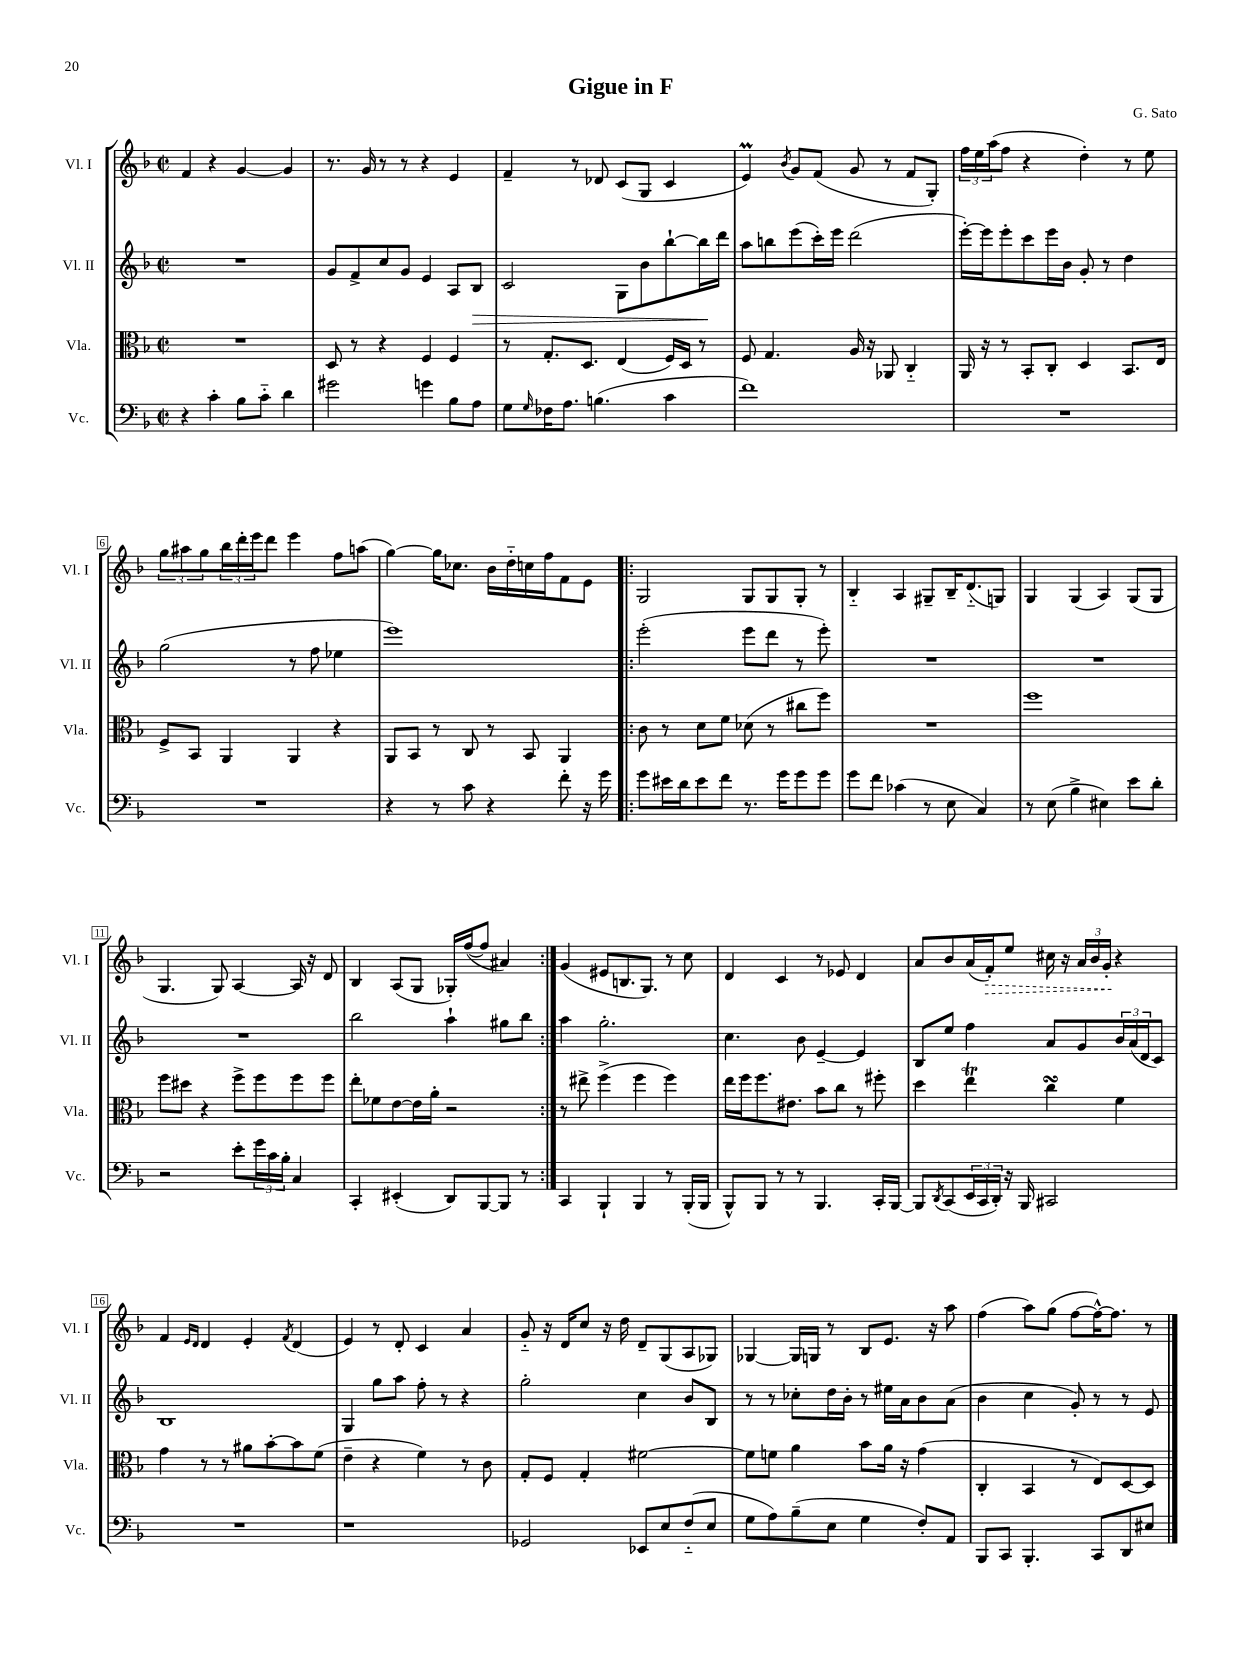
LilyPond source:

\header { title = "Gigue in F" composer = "G. Sato" }
<<
\new StaffGroup <<
\new Staff = "s0" \with { instrumentName = "Vl. I" shortInstrumentName = "Vl. I" } {
    \clef treble \key f \major \defaultTimeSignature \time 2/2
    f'4 r4 g'4~ g'4 |
    r8. g'16 r8 r8 r4 e'4 |
    f'4-- r8 des'8 c'8( g8 c'4 |
    e'4\prall) \acciaccatura { bes'8 } g'8 f'8( g'8 r8 f'8 g8-.) |
    \tuplet 3/2 { f''16 e''16 a''16( } f''8 r4 d''4-.) r8 e''8 |
    \tuplet 3/2 { g''8 ais''8 g''8 } \tuplet 3/2 { bes''16 d'''16-. e'''16 } d'''8 e'''4 f''8 a''8( |
    g''4~) g''16 ces''8. bes'16 d''16-_ c''16 f''16 f'8 e'8 |
    \repeat volta 2 { g2 g8 g8 g8-. r8 |
    bes4-_ a4 gis8-- bes16-- d'8.-_( g8) |
    g4 g4( a4) g8( g8 |
    g4. g8) a4~ a16 r16 d'8 |
    bes4 a8( g8 ges16-.) f''16~( f''8 ais'4) | }
    g'4( eis'8 b8. g8.) r8 c''8 |
    d'4 c'4 r8 ees'8 d'4 |
    a'8 bes'8 a'16( \once \override Hairpin.style = #'dashed-line f'16-.\>) e''8 cis''16 r16 \tuplet 3/2 { a'16 bes'16 g'16-.\! } r4 |
    f'4 \grace { e'16 d'16 } d'4 e'4-. \acciaccatura { f'8 } d'4( |
    e'4) r8 d'8-. c'4 a'4 |
    g'8-_ r16 d'16 c''8 r16 d''16 d'8-- g8( a8 ges8) |
    ges4~ ges16 g16 r8 bes8 e'8. r16 a''8 |
    f''4( a''8) g''8( f''8~ f''16~-^) f''8. r8 \bar "|." |
}
\new Staff = "s1" \with { instrumentName = "Vl. II" shortInstrumentName = "Vl. II" } {
    \clef treble \key f \major \defaultTimeSignature \time 2/2
    R1 |
    g'8 f'8-> c''8 g'8 e'4 a8 bes8\> |
    c'2 g8 bes'8 bes''8~-! bes''16\! d'''16 |
    a''8 b''8 e'''8( c'''16-.) e'''16 d'''2( |
    e'''16~-.) e'''16 e'''8-. c'''8 e'''16 bes'16 g'8-. r8 d''4 |
    g''2( r8 f''8 ees''4 |
    e'''1) |
    \repeat volta 2 { e'''2-.( e'''8 d'''8 r8 e'''8-.) |
    R1 |
    R1 |
    R1 |
    bes''2 a''4-! gis''8 bes''8 | }
    a''4 g''2.-. |
    c''4. bes'8 e'4~-- e'4 |
    bes8 e''8 f''4 a'8 g'8 \tuplet 3/2 { bes'16 a'16( d'16 } c'8) |
    bes1 |
    g4 g''8 a''8 f''8-. r8 r4 |
    g''2-. c''4 bes'8 bes8 |
    r8 r8 ces''8-. d''16 bes'16-. r8 eis''16 a'16 bes'8 a'8( |
    bes'4 c''4 g'8-.) r8 r8 e'8 \bar "|." |
}
\new Staff = "s2" \with { instrumentName = "Vla." shortInstrumentName = "Vla." } {
    \clef alto \key f \major \defaultTimeSignature \time 2/2
    R1 |
    d8 r8 r4 f4 f4 |
    r8 g8.-. d8. e4( f16) d16 r8 |
    f8 g4. a16 r16 aes,8 c4-_ |
    a,16 r16 r8 bes,8-. c8-. d4 bes,8. e16 |
    f8-> bes,8 a,4 a,4 r4 |
    a,8 bes,8 r8 c8 r8 bes,8 a,4 |
    \repeat volta 2 { c'8 r8 d'8 f'8 des'8( r8 cis''8 f''8) |
    R1 |
    f''1 |
    f''8 dis''8 r4 f''8-> f''8 f''8 f''8 |
    e''8-. fes'8 e'8~ e'16 a'16-. r2 | }
    r8 eis''8-> f''4->( f''4 f''4) |
    e''16 f''16 f''8. eis'8. bes'8 c''8 r8 fis''8-. |
    d''4 e''4\trill c''4\turn f'4 |
    g'4 r8 r8 ais'8 bes'8~-. bes'8 f'8( |
    e'4-- r4 f'4) r8 c'8 |
    g8-. f8 g4-. fis'2~ |
    fis'8 f'8 a'4 bes'8 a'16 r16 g'4( |
    c4-. bes,4 r8 e8) d8~ d8 \bar "|." |
}
\new Staff = "s3" \with { instrumentName = "Vc." shortInstrumentName = "Vc." } {
    \clef bass \key f \major \defaultTimeSignature \time 2/2
    r4 c'4-. bes8 c'8-_ d'4 |
    gis'2 g'4 bes8 a8 |
    g8 \grace { g16 } fes16 a8. b4.( c'4 |
    f'1) |
    R1 |
    R1 |
    r4 r8 c'8 r4 f'8-. r16 g'16 |
    \repeat volta 2 { g'8 eis'16 d'16 eis'8 f'8 r8. g'16 g'8 g'8 |
    g'8 f'8 ces'4( r8 e8 c4) |
    r8 e8( bes4-> eis4) e'8 d'8-. |
    r2 e'8-. \tuplet 3/2 { g'16 c'16 bes16-. } c4 |
    c,4-. eis,4-.( d,8) bes,,8~ bes,,8 r8 | }
    c,4 bes,,4-! bes,,4 r8 bes,,16-.( bes,,16 |
    bes,,8-^) bes,,8 r8 r8 bes,,4. c,16-. bes,,16~ |
    bes,,8 \acciaccatura { d,8 } c,8( \tuplet 3/2 { e,16 c,16 d,16-.) } r16 bes,,16 cis,2 |
    R1 |
    r1 |
    ges,2 ees,8 e8 f8-_( e8 |
    g8 a8) bes8--( e8 g4 f8-.) a,8 |
    bes,,8 c,8 bes,,4.-. c,8 d,8 eis8 \bar "|." |
}
>>
>>
\layout { \context { \Score \override BarNumber.stencil = #(make-stencil-boxer 0.1 0.3 ly:text-interface::print) } }
